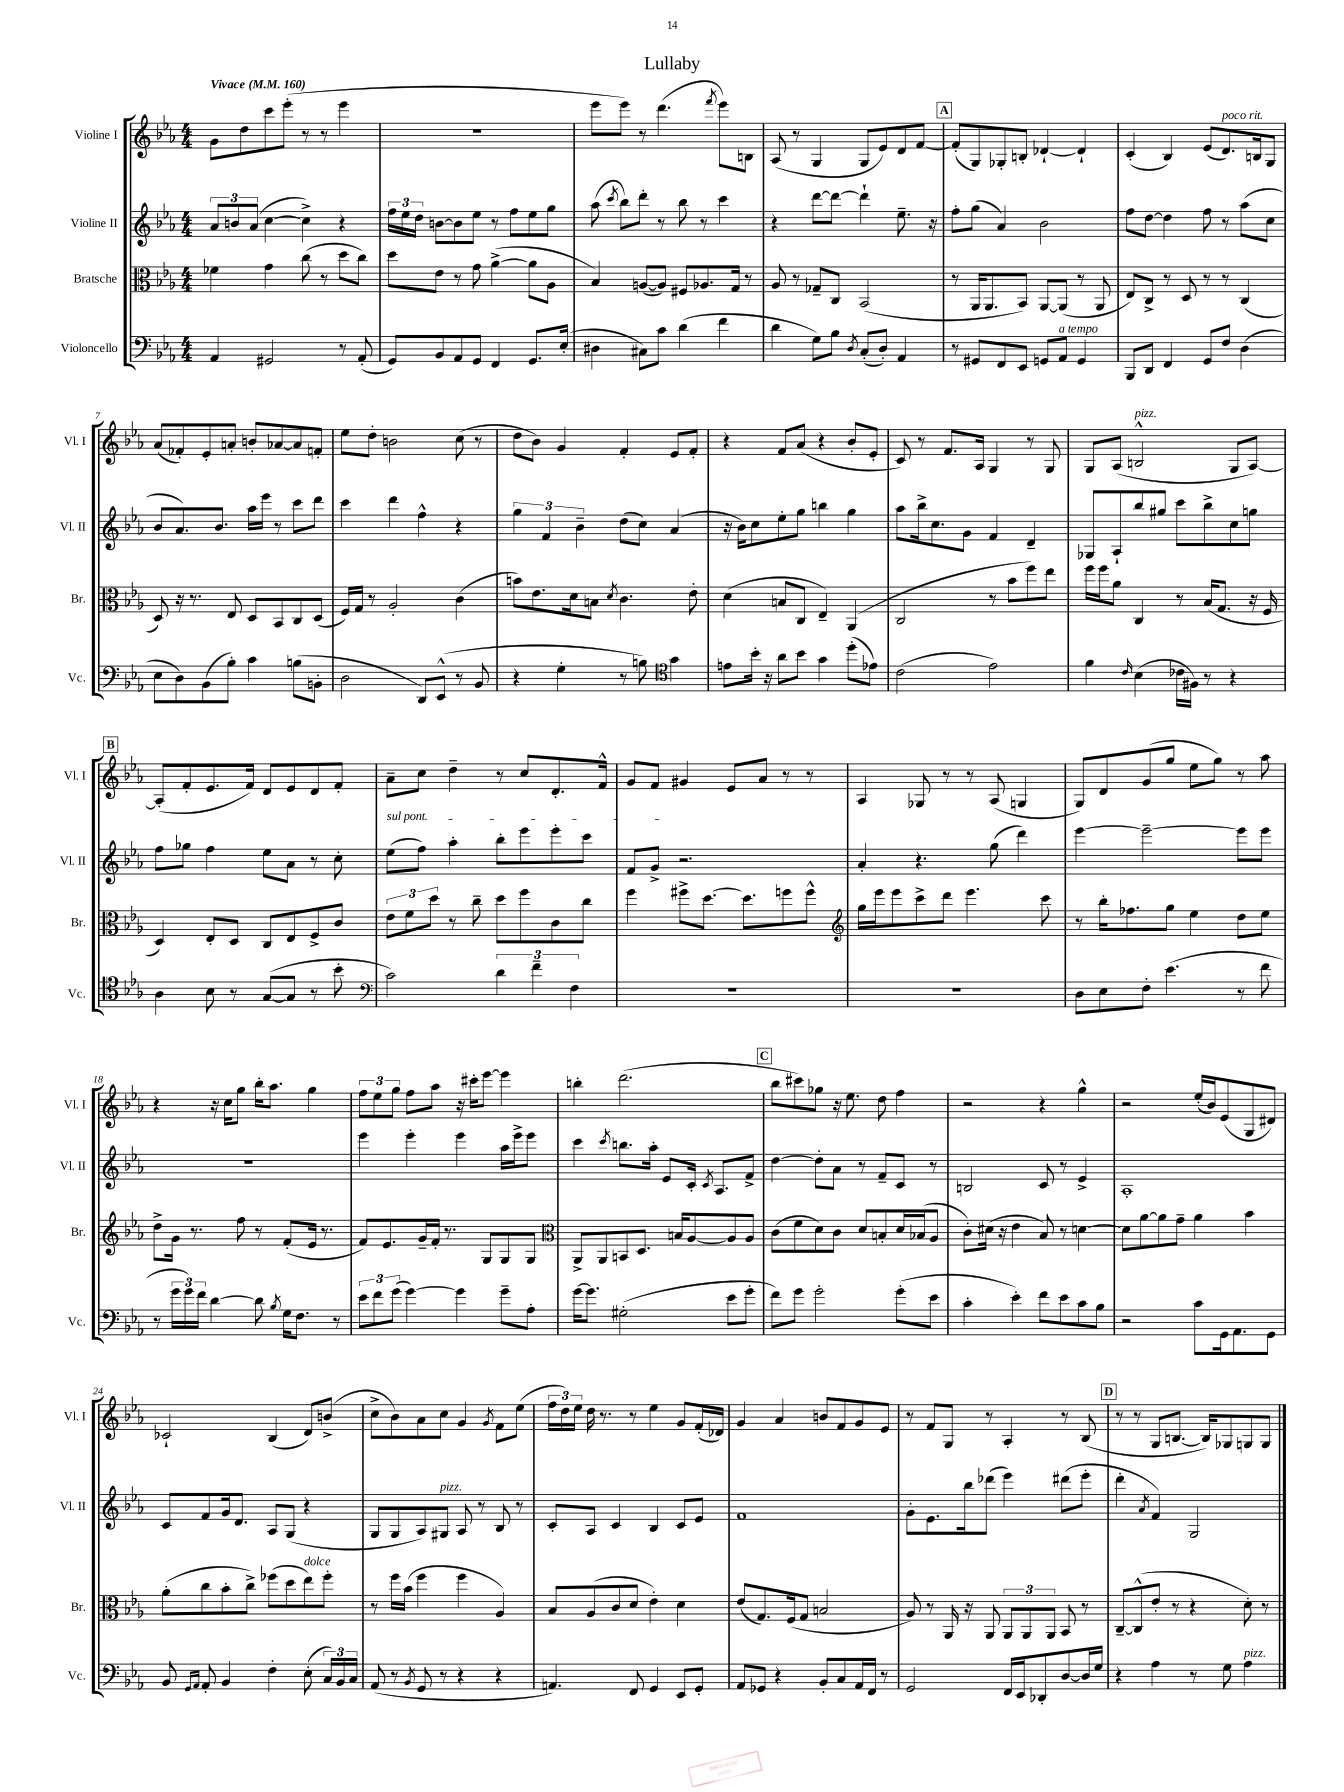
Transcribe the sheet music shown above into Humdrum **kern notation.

**kern	**kern	**kern	**kern
*part4	*part3	*part2	*part1
*staff4	*staff3	*staff2	*staff1
*I"Violoncello	*I"Bratsche	*I"Violine II	*I"Violine I
*I'Vc.	*I'Br.	*I'Vl. II	*I'Vl. I
*clefF4	*clefC3	*clefG2	*clefG2
*k[b-e-a-]	*k[b-e-a-]	*k[b-e-a-]	*k[b-e-a-]
*M4/4	*M4/4	*M4/4	*M4/4
*MM160	*MM160	*MM160	*MM160
=1	=1	=1	=1
!	!	!	!LO:TX:a:B:t=Vivace
4AA-/	4f-X\	12a-/L	8g\L
.	.	12bn/	.
.	.	.	8dd\
.	.	(12a-/J	.
2GG#X/	4g\	[4cc\	8ccc\
.	.	.	(8eee-'\J
.	(8cc\	4cc^\])	8r
.	8r	.	8r
8r	8dd\L	4r	4eee-\
(8AA-'/	8cc\J)	.	.
=2	=2	=2	=2
8GG/L)	8dd\L	24ff\LL	1r
.	.	24ee-\	.
.	.	24dd\JJ	.
8BB-/	8e-\J	[8bn\L	.
8AA-/	8r	8b\]	.
8GG/J	8g\	8ee-\J	.
4FF/	([4a-^\	8r	.
.	.	8ff\L	.
8.GG/L	8a-\L]	8ee-\	.
.	8A-\J	8gg\J	.
(16E-'/Jk	.	.	.
=3	=3	=3	=3
4D#X\	4B-/)	(8aa-\	8eee-\L
.	.	8qccc/	.
.	.	8bb-\L)	8eee-\J)
8C#X\L)	([8An/L	8ddd'\J	8r
8c\J	8A/J])	8r	(4.ddd\
(4d\	8F#X/L	8bb-\	.
.	8.A-X/	8r	.
.	.	.	8qfff/
4f\	.	4ccc\	8eee-\L)
.	16G/Jk	.	.
.	8r	.	8Bn\J
=4	=4	=4	=4
4d\	8A-/	4r	(8A-/
.	8r	.	8r
8G\L)	8G-X~/L	[8ddd\L	4G/
8B-\J	8C/J	8ddd\J_	.
8qD/	.	.	.
(8C'/L	(2BB-/	4ddd`\]	8G/L
8D'/J)	.	.	8e-/)
4AA-/	.	8.ee-~\	8d/
.	.	.	[8f/J
.	.	16r	.
!!LO:REH:place=s1:t=A
=5	=5	=5	=5
8r	8r	8ff'\L	(8f'/L]
8GG#X/L	16AA-/KL	(8gg\J	8G/)
.	8.AA-/	.	.
8FF/	.	4a-/)	8G-X'/
8EE-/J	8BB-/J)	.	8Bn'/J
8GGn/L	[8AA-/L	2b-\	[4d-X`/
!LO:TX:a:i:t=a tempo	!	!	!
8AA-/J	(8AA-/J]	.	.
4GG/	8r	.	4d-`/]
.	8AA-/	.	.
=6	=6	=6	=6
8BBB-/L	8E-/L)	8ff\L	(4c'/
8DD/J	8C^/J	[8dd\J	.
4FF/	8r	4dd\]	4B-/)
.	8D/	.	.
8GG/L	8r	8ff\	(8e-/L
!	!	!	!LO:TX:a:i:t=poco rit.
8F/J	8r	8r	8.d/)
(4D\	(4C/	(8aa-\L	.
.	.	.	16Bn/k
.	.	8cc\J	8G/J
!!LO:LB:g=z
=7	=7	=7	=7
8E-\L	8D/)	8b-/L	(8a-/L
8D\)	16r	8.a-/)	8f-X'/)
.	8.r	.	.
(8BB-\	.	.	8e-'/
.	.	8.b-/J	.
8B-'\J)	8E-/	.	8an'/J
4c\	8D/L	16aa-\LL	8bn'/L
.	.	16eee-\JJ	.
.	8BB-/	8r	[8a-X/
(8Bn\L	8C/	8ccc\L	8a-/]
8BBn'\J	(8D/J	8ddd\J	8fn'/J
=8	=8	=8	=8
2D\	16F/LL)	4ccc\	8ee-\L
.	16G/JJ	.	.
.	8r	.	8dd'\J
.	2A-'/	4ddd\	2bn\
8DD/L)	.	4ff^^\	.
(8EE-^^/J	.	.	.
8r	(4c\	4r	(8cc\
8BB-/	.	.	8r
=9	=9	=9	=9
4r	8bn\L)	6gg\	8dd\L
.	8.e-\	.	8b-\J)
.	.	6f/	.
4G'\	.	.	4g/
.	16d\k	.	.
.	.	6b-~\	.
.	8Bn\J	.	.
.	8qd/	.	.
8r	4.c\	(8dd\L	4f'/
8Bn\)	.	8cc\J)	.
*clefC4	*	*	*
4g\	.	(4a-/	8e-/L
.	8e-'\	.	8f'/J
=10	=10	=10	=10
8en\L	(4d\	16r	4r
.	.	16b-\KL)	.
16b-'\Jk	.	8cc\	.
16r	.	.	.
8a-\L	8Bn/L	8ee-'\	8f/L
8b-\J	8C/J	8gg\J	(8a-/J
4g\	4E-~/)	4bbn\	4r
(8dd'\L	(4AA-/	4gg\	8b-'/L
8e-X\J)	.	.	8e-'/J
=11	=11	=11	=11
(2c\	2C/	8aa-\L	8c/)
.	.	16bb-^\k	8r
.	.	8.cc\	.
.	.	.	8.f/L
.	.	8g\J	.
.	.	.	16A-/Jk
2e-\)	8r	4f/	4G/
.	8b-\L	.	.
.	8ff\)	4d~/	8r
.	8ee-\J	.	8G/
=12	=12	=12	=12
4f\	16ff\LL	8G-X/L	8G/L
.	16ff\J	.	.
.	8a-\J	8A-`/	(8A-/J
16qqc/	.	.	.
!	!	!	!LO:TX:a:i:t=pizz.
(4B-\	4C/	8bb-/	2Bn^^/
.	.	8gg#X/J	.
16c-X\LL	8r	8ccc\L	.
16F#X\JJ)	.	.	.
8r	(16B-/KL	8bb-^\	.
.	8.G/J	.	.
4r	.	8cc\	8G/L
.	16r	8ggn\J	[8A-/J)
.	16F/	.	.
!!LO:LB:g=z
!!LO:REH:place=s1:t=B
=13	=13	=13	=13
4A-\	4D/)	8ff\L	(8A-'/L]
.	.	8gg-X\J	8f'/
8B-\	8E-'/L	4ff\	8.e-/
8r	8D/J	.	.
.	.	.	16f/Jk)
([8G/L	8C/L	8ee-\L	8d/L
8G/J]	8E-/	8a-\J	8e-/
8r	8F^/	8r	8d/
8b-'\	8c/J	8cc'\	8f'/J
=14	=14	=14	=14
*clefF4	*	*	*
!	!	!LO:TX:a:i:t=sul pont.	!
2c\)	12e-\L	(8ee-\L	8a-~\L
.	12f\	.	.
.	.	8ff\J)	8cc\J
.	12dd\J	.	.
.	8r	4aa-'\	4dd~\
.	8cc~\	.	.
6d\	8dd\L	8bb-'\L	8r
.	8ff\	8eee-\	8cc/L
6f~\	.	.	.
.	8c\	8eee-'\	8.d'/
6F\	.	.	.
.	8cc\J	8ccc\J	.
.	.	.	16f^^/Jk
=15	=15	=15	=15
1r	4ff\	8f/L	8g/L
.	.	8g^/J	8f/J
.	8ff#X^\L	2.r	4g#X/
.	[8.dd\J	.	.
.	.	.	8e-/L
.	8.dd\L]	.	.
.	.	.	8a-/J
.	8ffn\	.	8r
.	8ff^^\J	.	8r
=16	=16	=16	=16
*	*clefG2	*	*
1r	16gg\LL	4a-'/	4A-/
.	16eee-\J	.	.
.	8eee-\	.	.
.	8ccc^\	4.r	8G-X/
.	8ddd\J	.	8r
.	4.eee-\	.	8r
.	.	(8gg\	(8A-/
.	.	4ddd\)	4Gn/
.	8ccc\	.	.
=17	=17	=17	=17
8D\L	8r	[4eee-\	8G/L)
8E-\	16bb-'\KL	.	8d/
.	8.ff-X\	.	.
8F'\J	.	2eee-~\_	(8g/
(4.e-\	8gg\J	.	8gg/J
.	4ee-\	.	8ee-\L
.	.	.	8gg\J)
8r	8dd\L	8eee-\L]	8r
8f\	8ee-\J	8eee-\J	8aa-\
!!LO:LB:g=z
=18	=18	=18	=18
8r	8dd^\L	1r	4r
24g\LL	16g\Jk	.	.
24g\)	.	.	.
.	8.r	.	.
24f\JJ	.	.	.
[4d\	.	.	16r
.	.	.	16cc\KL
.	8ff\	.	8gg\J
8d\]	8r	.	16bb-'\KL
.	.	.	8.aa-\J
8qB-/	.	.	.
16G\KL	(8f'/L	.	.
8.F\J	.	.	.
.	16e-/Jk	.	4gg\
.	8.r	.	.
8r	.	.	.
=19	=19	=19	=19
12e-\L	8f/L)	4eee-\	12ff\L
12f\	.	.	12ee-\
.	8.e-/	.	.
(12g\J	.	.	12gg\J
[4g\)	.	4eee-'\	8ff\L
.	16g~/L	.	.
.	16f'/JJ	.	8aa-\J
.	8.r	.	.
4g\]	.	4eee-\	16r
.	.	.	16ccc#X'\KL
.	8G/L	.	[8eee-\J
8g~\L	8G/	16aa-\LL	4eee-\]
.	.	16eee-^\J	.
8A-'\J	8G/J	8eee-\J	.
=20	=20	=20	=20
*	*clefC3	*	*
[16g\KL	8AA-^/L	4ccc\	4bbn'\
8.g\J]	.	.	.
.	8AA-/	.	.
.	.	8qccc/	.
(2G#X'\	8BBn/	8.bbn\L	(2.ddd\
.	8.D/J	.	.
.	.	16aa-'\Jk	.
.	.	8e-/L	.
.	16Bn/KL	.	.
.	[8A-/	16c'/Jk	.
.	.	8qc/	.
.	.	8.A-/L	.
8e-\L	8A-/]	.	.
8g'\J	8A-/J	8f^/J	.
!!LO:REH:place=s1:t=C
=21	=21	=21	=21
8f\L)	(8c\L	[4dd\	8bb-\L
8g\J	8f\	.	8ccc#X\)
2g'\	8d\)	8dd'\L]	8gg-X\J
.	8c\J	8a-\J	16r
.	.	.	8.ee-\
.	8d/L	8r	.
.	8Bn'/	8f~/L	8dd\
(8g'\L	16d/L	8c/J	4ff\
.	(16B-X/J	.	.
8e-\J	8A-/J	8r	.
=22	=22	=22	=22
4c'\	8c'\L)	2Bn/	2r
.	(16d#X\Jk	.	.
.	16r	.	.
4e-'\)	4e-\	.	.
8f\L	8B-/)	8c/	4r
8e-\	8r	8r	.
8c\	[4dn\	4e-^/	4gg^^\
8B-\J	.	.	.
=23	=23	=23	=23
2r	8d\L]	1A-'	2r
.	[8a-\	.	.
.	8a-\]	.	.
.	8g~\J	.	.
8c\L	4a-\	.	(16ee-'/LL
.	.	.	16b-/J)
16GG\k	.	.	(8e-/
8.AA-\	.	.	.
.	4b-\	.	8G/
8GG\J	.	.	8d#X/J)
!!LO:LB:g=z
=24	=24	=24	=24
8BB-/	(8a-'\L	8c/L	2c-X`/
16qqGG/LL	.	.	.
16qqAA-/JJ	.	.	.
8AA-'/	8cc\	8f/	.
4BB-/	8b-'\	16g/k	.
.	.	8.d/J	.
.	8cc^\J)	.	.
4F'\	(8ff-X\L	8A-/L	(4B-/
.	8dd\	(8G/J	.
!	!LO:TX:a:i:t=dolce	!	!
(8E-'\	8ee-\)	4r	8d/L)
24C/LL)	8ff-'\J	.	(8bn^/J
24BB-/	.	.	.
24C/JJ	.	.	.
=25	=25	=25	=25
(8AA-/	8r	8G/L	8cc^\L
8r	16ff\LL	8G/	8b-\)
.	(16b-\JJ	.	.
8qBB-/	.	.	.
8GG/	4ff\	8A-/)	8a-\
!	!	!LO:TX:a:i:t=pizz.	!
8r	.	8G#X/J	8cc\J
4r	4ff\	8A-/	4g/
.	.	8r	.
.	.	.	8qg/
4r	4A-/)	8B-/	8f\L
.	.	8r	(8ee-\J
=26	=26	=26	=26
4.AAn/)	8B-/L	8c'/L	24ff\LL
.	.	.	24dd\)
.	.	.	24ee-\JJ
.	(8A-/	8A-/J	16dd\
.	.	.	8.r
.	8c/	4c/	.
8FF/	8d/J	.	8r
4GG/	4e-'\)	4B-/	4ee-\
8EE-/L	4d\	8c/L	8g/L
8GG'/J	.	8e-/J	(16f'/L
.	.	.	16d-X/JJ)
=27	=27	=27	=27
8AA-/L	(8e-/L	1f	4g/
8GG-X/J	8.G/)	.	.
4r	.	.	4a-/
.	(16F/k	.	.
.	8G/J	.	.
8BB-'/L	2Bn/	.	8bn/L
8C/	.	.	8f/
16AA-/L	.	.	8g/
16FF/JJ	.	.	.
8r	.	.	8e-/J
=28	=28	=28	=28
2GG/	8A-/)	8g'\L	8r
.	8r	8.e-\	8f/L
.	16AA-/	.	8G/J
.	16r	16bb-\k	.
.	8AA-/	(8ddd-X\J	8r
16FF/LL	12AA-/L	4eee-\)	4A-'/
16EE-/J	.	.	.
.	12AA-/	.	.
8DD-X'/	.	.	.
.	12AA-/J	.	.
[8D/	8BB-/	(8ddd#X\L	8r
16D/L]	8r	8eee-'\J	(8B-/
16G/JJ	.	.	.
!!LO:REH:place=s1:t=D
=29	=29	=29	=29
4r	[8C~/L	4ddd'\	8r
.	(8C^^/]	.	8r
.	.	8qa-/	.
4A-\	8e-'/J	4f/)	8G/L
.	8r	.	[8.Bn/J
8r	4r	2G/	.
.	.	.	16B/KL])
8G\	.	.	8G-X/
!LO:TX:a:i:t=pizz.	!	!	!
4A-\	8d'\)	.	8Gn/
.	8r	.	8G/J
==	==	==	==
*-	*-	*-	*-
